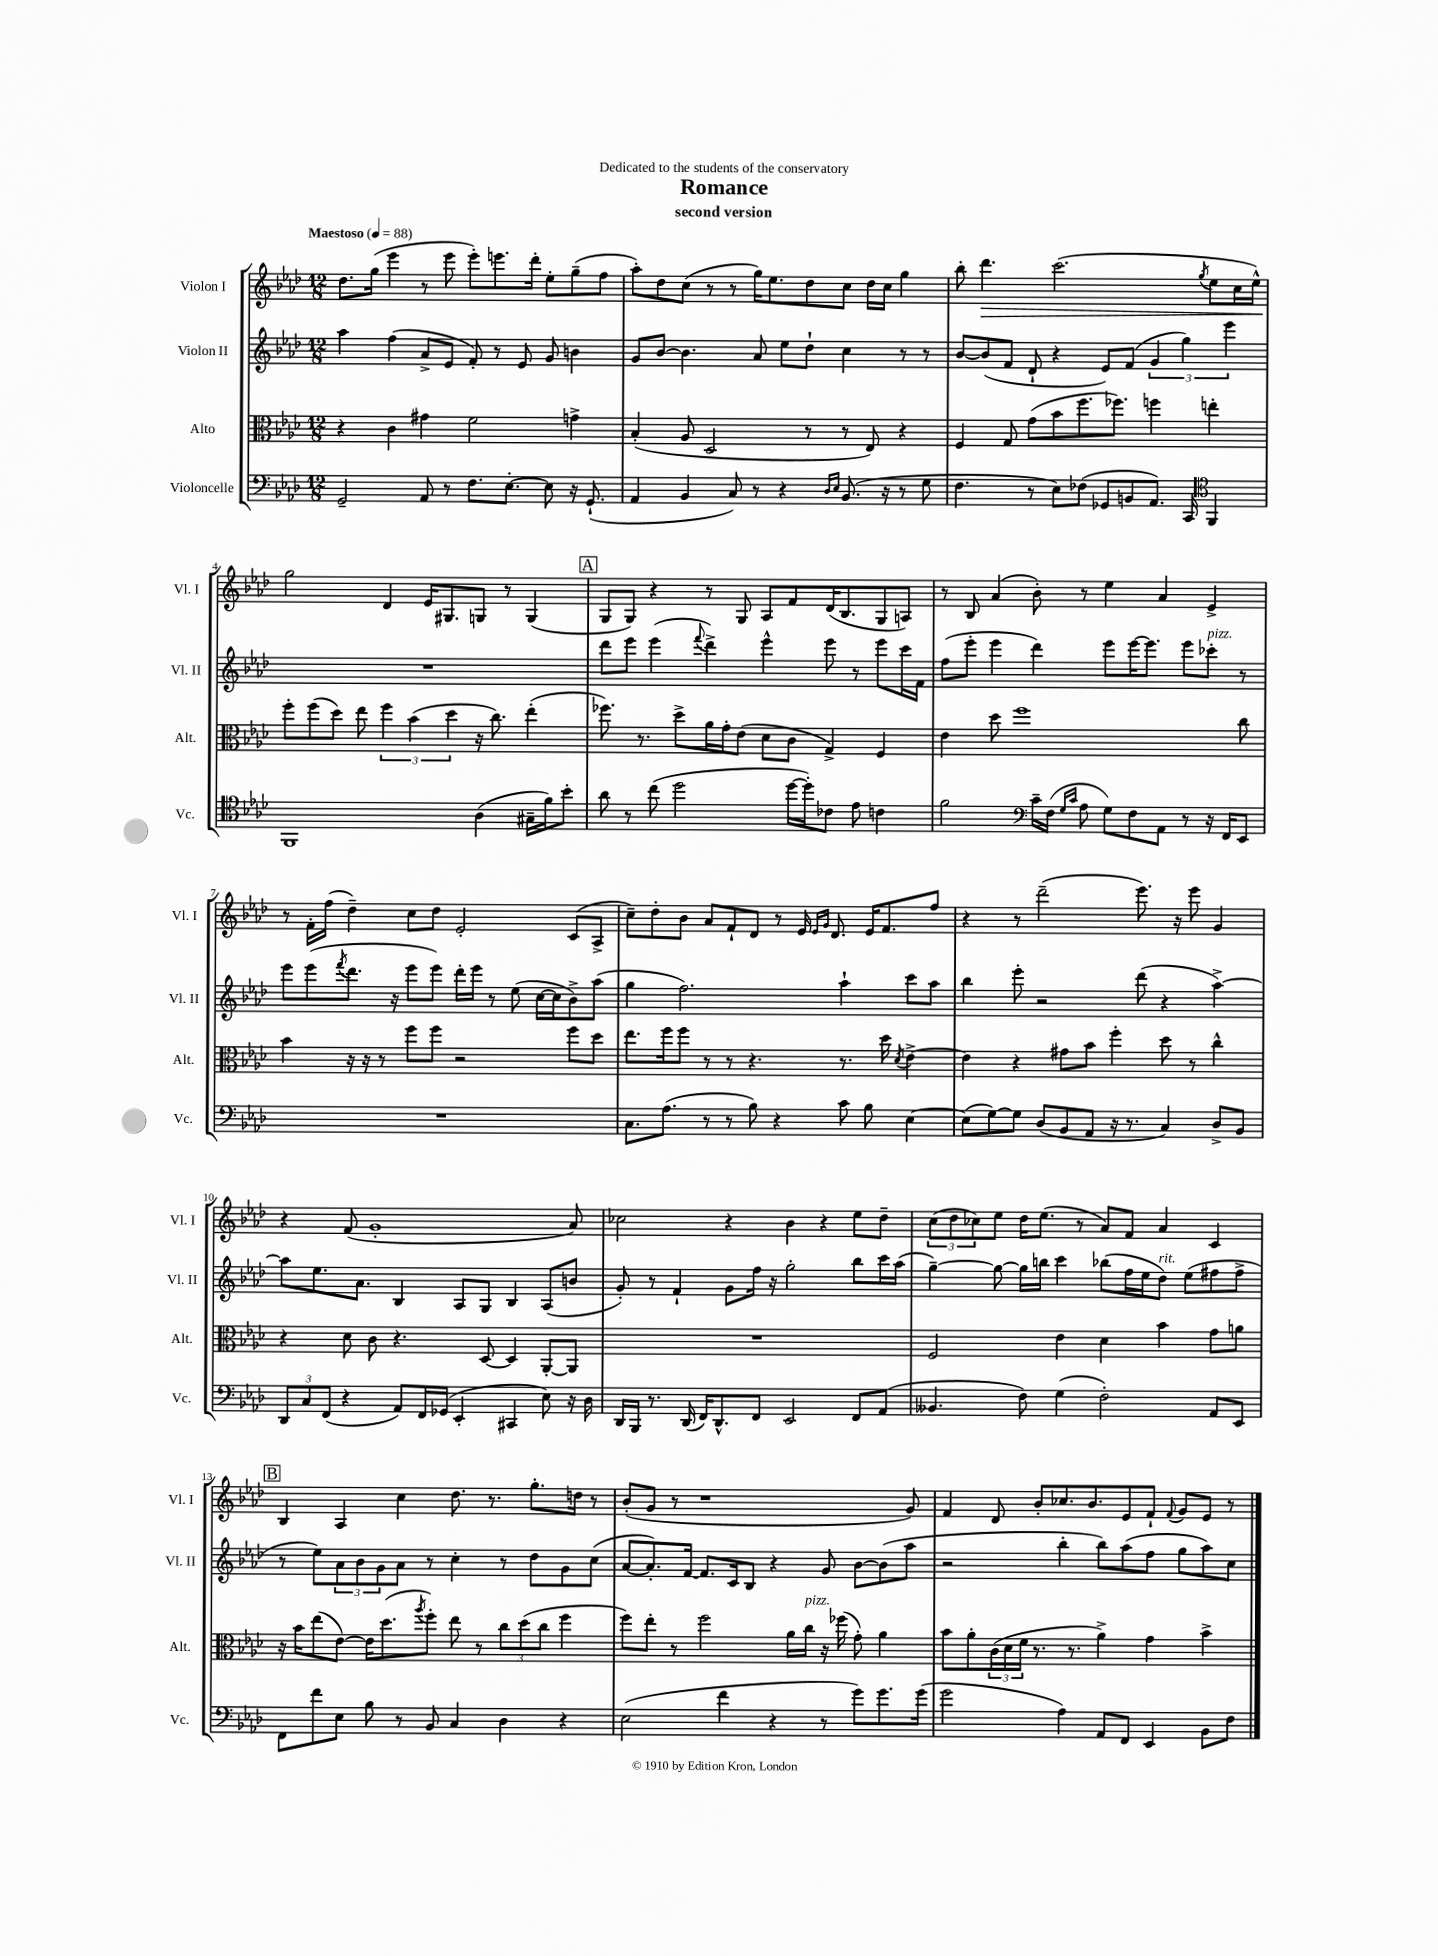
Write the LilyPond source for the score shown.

\header { title = "Romance" subtitle = "second version" dedication = "Dedicated to the students of the conservatory" }
<<
\new StaffGroup <<
\new Staff = "s0" \with { instrumentName = "Violon I" shortInstrumentName = "Vl. I" } {
    \clef treble \key aes \major \numericTimeSignature \time 12/8 \tempo "Maestoso" 4 = 88
    des''8. g''16( ees'''4 r8 ees'''8 ees'''8-.) e'''8. des'''16-. ees''8-. g''8--( f''8 |
    aes''8-.) des''8 c''8( r8 r8 g''16) ees''8. des''8 c''8 des''16 c''16 g''4 |
    bes''8-. des'''4.\> c'''2.( \acciaccatura { g''8 } ees''8 c''16 ees''16-^) |
    g''2\! des'4 ees'16 gis8. g8 r8 g4( |
    \mark \markup { \box "A" } g8 g8) r4 r8 g8 aes8 f'8 des'16( bes8. g8 a8) |
    r8 bes8 aes'4( bes'8-.) r8 ees''4 aes'4 ees'4-> |
    r8 f'16-. f''16( des''4--) c''8 des''8 ees'2-. c'8( aes8-> |
    c''8--) des''8-. bes'8 aes'8 f'8-! des'8 r8 ees'16 \grace { ees'16 g'16 } des'8. ees'16 f'8. f''8 |
    r4 r8 des'''2--( ees'''8.) r16 ees'''8 g'4 |
    r4 f'8( g'1-. aes'8) |
    ces''2 r4 bes'4 r4 ees''8 des''8-- |
    \tuplet 3/2 { c''8( des''8 ces''8) } ees''8 des''16 ees''8.( r8 aes'8) f'8 aes'4 c'4 |
    \mark \markup { \box "B" } bes4 aes4 c''4 des''8. r8. g''8.-. d''16 r8 |
    bes'8-.( g'8 r8 r1 g'8) |
    f'4 des'8 bes'8-. ces''8. bes'8. ees'8 f'8-! \appoggiatura { f'8 } g'8 ees'8 r8 \bar "|." |
}
\new Staff = "s1" \with { instrumentName = "Violon II" shortInstrumentName = "Vl. II" } {
    \clef treble \key aes \major \numericTimeSignature \time 12/8
    aes''4 f''4( aes'8-> ees'8 f'8-.) r8 ees'8 g'8 b'4 |
    g'8 bes'8~ bes'4. aes'8 ees''8 des''8-! c''4 r8 r8 |
    bes'8~ bes'8( f'8 des'8-! r4 ees'8) f'8( \tuplet 3/2 { g'4 g''4) ees'''4 } |
    R1. |
    \mark \markup { \box "A" } des'''8 ees'''8 ees'''4( \appoggiatura { f'''8 } des'''4->) ees'''4-^ ees'''8 r8 ees'''8 c'''16 f'16 |
    f''8( ees'''8-. ees'''4 des'''4) ees'''8 ees'''16~ ees'''8. ees'''8 ces'''8-.^\markup { \italic "pizz." } r8 |
    ees'''8 ees'''8( \acciaccatura { f'''8 } des'''8. r16 ees'''8 ees'''8) des'''16-. ees'''16 r8 ees''8( c''16~ c''16 bes'8->) aes''8( |
    g''4 f''2.) aes''4-! c'''8 aes''8 |
    bes''4 ees'''8-. r2 des'''8( r4 aes''4~->) |
    aes''8 ees''8. aes'8. bes4 aes8 g8 bes4 aes8( b'8 |
    g'8-.) r8 f'4-! g'8 f''16 r16 g''2-. bes''8 c'''16 aes''16( |
    g''4~--) g''8~ g''16 b''16 c'''4 bes''8( f''16 ees''16 des''8^\markup { \italic "rit." }) ees''8( fis''8 fis''8-> |
    \mark \markup { \box "B" } r8 ees''8) \tuplet 3/2 { aes'8 bes'8 g'8 } aes'8 r8 c''4-. r8 des''8 g'8 c''8( |
    aes'8~ aes'8.-.) f'16~ f'8. c'16 bes8 r4 g'8 bes'8~ bes'8( aes''8 |
    r2 bes''4-. bes''8) aes''8( f''8 g''8 aes''8) c''8 \bar "|." |
}
\new Staff = "s2" \with { instrumentName = "Alto" shortInstrumentName = "Alt." } {
    \clef alto \key aes \major \numericTimeSignature \time 12/8
    r4 c'4 gis'4 f'2 g'4-> |
    bes4-.( aes8 des2 r8 r8 ees8) r4 |
    f4 g8 g'8( bes'8 f''8. fes''8.) f''4 e''4-. |
    f''8-. f''8( des''8) ees''8 \tuplet 3/2 { f''4 bes'4( des''4 } r16 c''8.) ees''4-.( |
    \mark \markup { \box "A" } fes''8.) r8. des''8-> aes'16 g'16-. ees'8( des'8 c'8 g4->) f4 |
    ees'4 des''8 f''1 c''8 |
    bes'4 r16 r16 r8 f''8 f''8 r2 f''8 des''8 |
    ees''8. f''16 f''8 r8 r8 r4. r8. des''16 \acciaccatura { des'8 } ees'4~-> |
    ees'4 r4 gis'8 bes'8 f''4-. des''8 r8 c''4-^ |
    r4 des'8 c'8 r4. des8~ des4 aes,8~-. aes,8 |
    R1. |
    f2 ees'4 des'4 bes'4 g'8 a'8 |
    \mark \markup { \box "B" } r16 bes'16 ees''8( ees'8~) ees'16 des''8.( \acciaccatura { aes''8 } f''8-.) ees''8 r8 \tuplet 3/2 { c''8 des''8( c''8 } f''4 |
    f''8) ees''8-. r8 f''2 aes'16 c''16^\markup { \italic "pizz." } r16 fes''16( g'8-.) aes'4 |
    bes'8 aes'8-. \tuplet 3/2 { c'16( des'16 f'16 } r8. r8. aes'4->) g'4 bes'4-> \bar "|." |
}
\new Staff = "s3" \with { instrumentName = "Violoncelle" shortInstrumentName = "Vc." } {
    \clef bass \key aes \major \numericTimeSignature \time 12/8
    g,2-- aes,8 r8 f8. ees8.~-. ees8 r16 g,8.-!( |
    aes,4 bes,4 c8) r8 r4 \grace { des16 ees16 } bes,8.( r16 r8 g8 |
    f4. r8 ees8) fes8( ges,8 b,8 aes,8.) c,16 \clef tenor f,4 |
    f,1 aes4( gis16-- f'16) bes'8-. |
    \mark \markup { \box "A" } aes'8 r8 c''8( des''2 des''16~ des''16-.) ces'8 ees'8 c'4 |
    f'2 \clef bass c'16-- f16( \grace { g16 c'16 } aes8 g8) f8 aes,8 r8 r16 f,16 ees,8 |
    R1. |
    c8. aes8.( r8 r8 bes8) r4 c'8 bes8 ees4~ |
    ees8( g8~) g8 des8( bes,8 aes,8 r16 r8. c4) des8-> bes,8 |
    \tuplet 3/2 { des,8 c8 f,8( } r4 aes,8) f,16 ges,16( ees,4-. cis,4 ees8) r16 des16 |
    des,16 bes,,16 r8. des,16( f,16) des,8.-^ f,8 ees,2 f,8 aes,8( |
    beses,4. f8) g4( f2-.) aes,8 ees,8 |
    \mark \markup { \box "B" } f,8 f'8 ees8 bes8 r8 bes,8 c4 des4 r4 |
    ees2( f'4 r4 r8 g'8) g'8. g'16( |
    g'2 aes4) aes,8 f,8 ees,4 bes,8 f8 \bar "|." |
}
>>
>>
